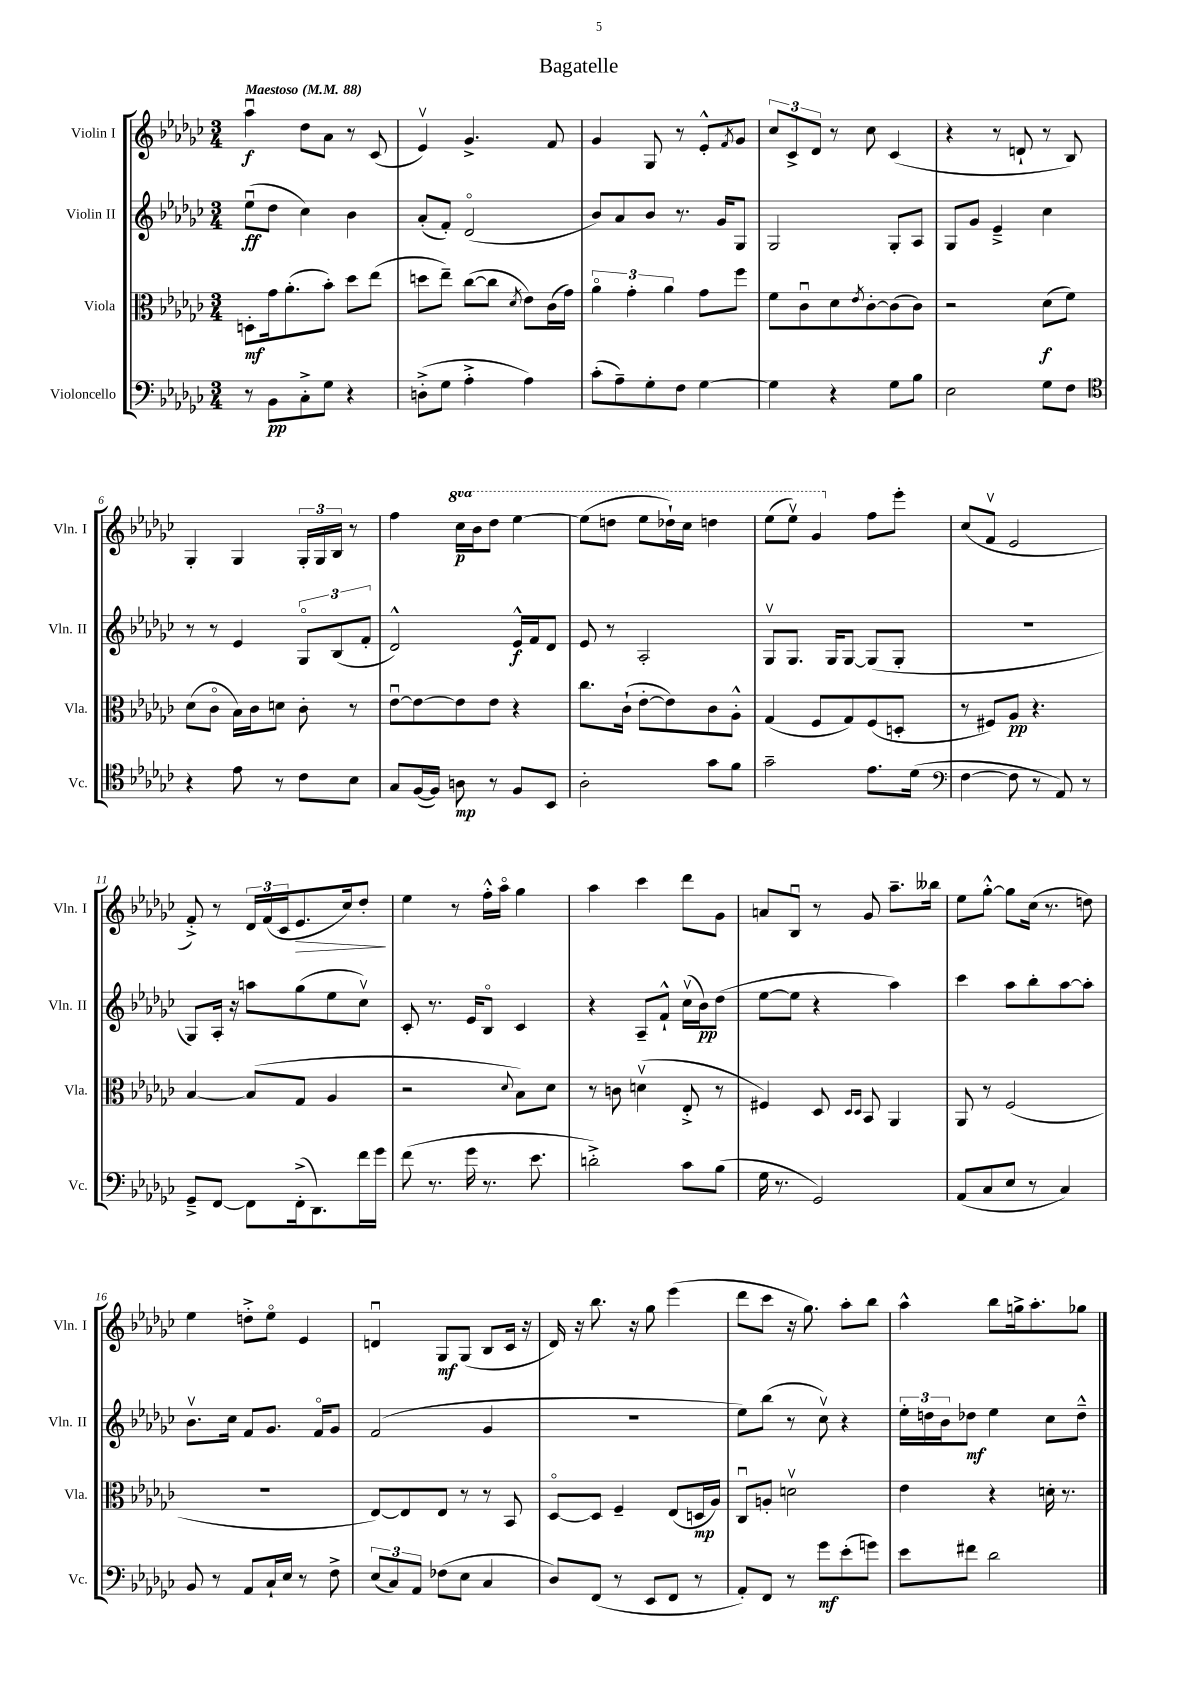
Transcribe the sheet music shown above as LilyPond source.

\header { title = "Bagatelle" }
<<
\new StaffGroup <<
\new Staff = "s0" \with { instrumentName = "Violin I" shortInstrumentName = "Vln. I" } {
    \clef treble \key ges \major \numericTimeSignature \time 3/4 \set Staff.ottavationMarkups = #ottavation-simple-ordinals \tempo "Maestoso" 4 = 88
    aes''4\downbow\f des''8 aes'8 r8 ces'8( |
    ees'4\upbow) ges'4.-> f'8 |
    ges'4 ges8 r8 ees'8-.-^ \acciaccatura { f'8 } ges'8 |
    \tuplet 3/2 { ces''8 ces'8-> des'8 } r8 ces''8 ces'4( |
    r4 r8 d'8-! r8 bes8) |
    ges4-. ges4 \tuplet 3/2 { ges16-. ges16 bes16 } r8 |
    f''4 \ottava #1 ces'''16\p bes''16 des'''8 ees'''4~ |
    ees'''8( d'''8 ees'''8 des'''16-!) ces'''16 d'''4 |
    ees'''8( ees'''8\upbow) ges''4 \ottava #0 f''8 ees'''8-. |
    ces''8( f'8\upbow ees'2 |
    f'8-.->) r8 \tuplet 3/2 { des'16 f'16( ces'16 } ees'8.\> ces''16) des''8-.\! |
    ees''4 r8 f''16-.-^ aes''16\flageolet ges''4 |
    aes''4 ces'''4 des'''8 ges'8 |
    a'8 bes8\downbow r8 ges'8 aes''8.-- beses''16 |
    ees''8 ges''8~-.-^ ges''8 ces''16( r8. d''8) |
    ees''4 d''8-.-> ees''8\flageolet ees'4 |
    d'4\downbow ges8\mf ges8( bes8 ces'16 r16 |
    des'16) r16 bes''8. r16 ges''8 ees'''4( |
    des'''8 ces'''8 r16 ges''8.) aes''8-. bes''8 |
    aes''4-^ bes''8 g''16-> aes''8.-. ges''8 \bar "|." |
}
\new Staff = "s1" \with { instrumentName = "Violin II" shortInstrumentName = "Vln. II" } {
    \clef treble \key ges \major \numericTimeSignature \time 3/4
    ees''8\downbow\ff( des''8 ces''4) bes'4 |
    aes'8-.( f'8-.) des'2\flageolet( |
    bes'8) aes'8 bes'8 r8. ges'16 ges8 |
    ges2 ges8-. aes8 |
    ges8 ges'8 ees'4---> ces''4 |
    r8 r8 ees'4 \tuplet 3/2 { ges8\flageolet bes8( f'8-. } |
    des'2-^) ees'16-^\f f'16 des'8 |
    ees'8 r8 aes2-. |
    ges8\upbow ges8. ges16 ges8~ ges8( ges8-. |
    R2. |
    ges8) aes16-. r16 a''8 ges''8( ees''8 ces''8\upbow) |
    ces'8-. r8. ees'16 bes8\flageolet ces'4 |
    r4 aes8-- f'8-!-^ ces''16\upbow( bes'16\pp) des''8( |
    ees''8~ ees''8 r4 aes''4) |
    ces'''4 aes''8 bes''8-. aes''8~ aes''8-. |
    bes'8.\upbow ces''16 f'8 ges'8. f'16\flageolet ges'8 |
    f'2( ges'4 |
    R2. |
    ees''8) bes''8( r8 ces''8\upbow) r4 |
    \tuplet 3/2 { ees''16-. d''16 bes'16 } des''8\mf ees''4 ces''8 des''8---^ \bar "|." |
}
\new Staff = "s2" \with { instrumentName = "Viola" shortInstrumentName = "Vla." } {
    \clef alto \key ges \major \numericTimeSignature \time 3/4
    d8-.\mf ges'16 aes'8.-.( bes'8-.) des''8 ees''8( |
    d''8 ees''8--) ces''8~( ces''8 \acciaccatura { des'8 } ees'8) ces'16( ges'16) |
    \tuplet 3/2 { aes'4\flageolet ges'4-. aes'4 } ges'8 f''8 |
    f'8 ces'8\downbow des'8 \acciaccatura { ees'8 } ces'8~-. ces'8( ces'8) |
    r2 des'8\f( f'8) |
    des'8( ces'8\flageolet bes16) ces'16 d'8 ces'8-. r8 |
    ees'8~\downbow ees'8~ ees'8 ees'8 r4 |
    ces''8. ces'16-!( ees'8~-. ees'8) ces'8 aes8-.-^ |
    ges4( f8 ges8) f8( d8-. |
    r8 fis8) aes8\pp r4. |
    bes4~ bes8( ges8 aes4 |
    r2 \appoggiatura { des'8 } bes8) des'8 |
    r8 c'8 d'4\upbow( ees8-.-> r8 |
    fis4) des8 \grace { des16 des16 } bes,8 aes,4 |
    aes,8 r8 f2( |
    R2. |
    ees8~) ees8 ees8 r8 r8 bes,8 |
    des8~\flageolet des8 f4-- ees8( d16\mp aes16) |
    ces8\downbow a8-. d'2\upbow |
    ees'4 r4 d'16-. r8. \bar "|." |
}
\new Staff = "s3" \with { instrumentName = "Violoncello" shortInstrumentName = "Vc." } {
    \clef bass \key ges \major \numericTimeSignature \time 3/4
    r8 bes,8\pp ces8-.-> ges8 r4 |
    d8-.->( ges8 aes4-.-> aes4) |
    ces'8-.( aes8--) ges8-. f8 ges4~ |
    ges4 r4 ges8 bes8 |
    ees2 ges8 f8 |
    \clef tenor r4 ees'8 r8 ces'8 bes8 |
    ges8 f16~( f16) a8\mp r8 f8 bes,8 |
    aes2-. ges'8 f'8 |
    ges'2-- ees'8. des'16( |
    \clef bass f4~ f8 r8 aes,8) r8 |
    ges,8---> f,8~ f,8 f,16-.->( des,8.) f'16 ges'16 |
    f'8( r8. ges'16 r8. ees'8. |
    d'2-.->) ces'8 bes8( |
    ges16 r8. ges,2) |
    aes,8( ces8 ees8 r8 ces4) |
    bes,8 r8 aes,8 ces16-! ees16 r8 f8-> |
    \tuplet 3/2 { ees8( ces8) aes,8 } fes8( ees8 ces4 |
    des8) f,8( r8 ees,8 f,8 r8 |
    aes,8-.) f,8 r8 ges'8\mf ees'8-.( g'8) |
    ees'8 fis'8 des'2 \bar "|." |
}
>>
>>
